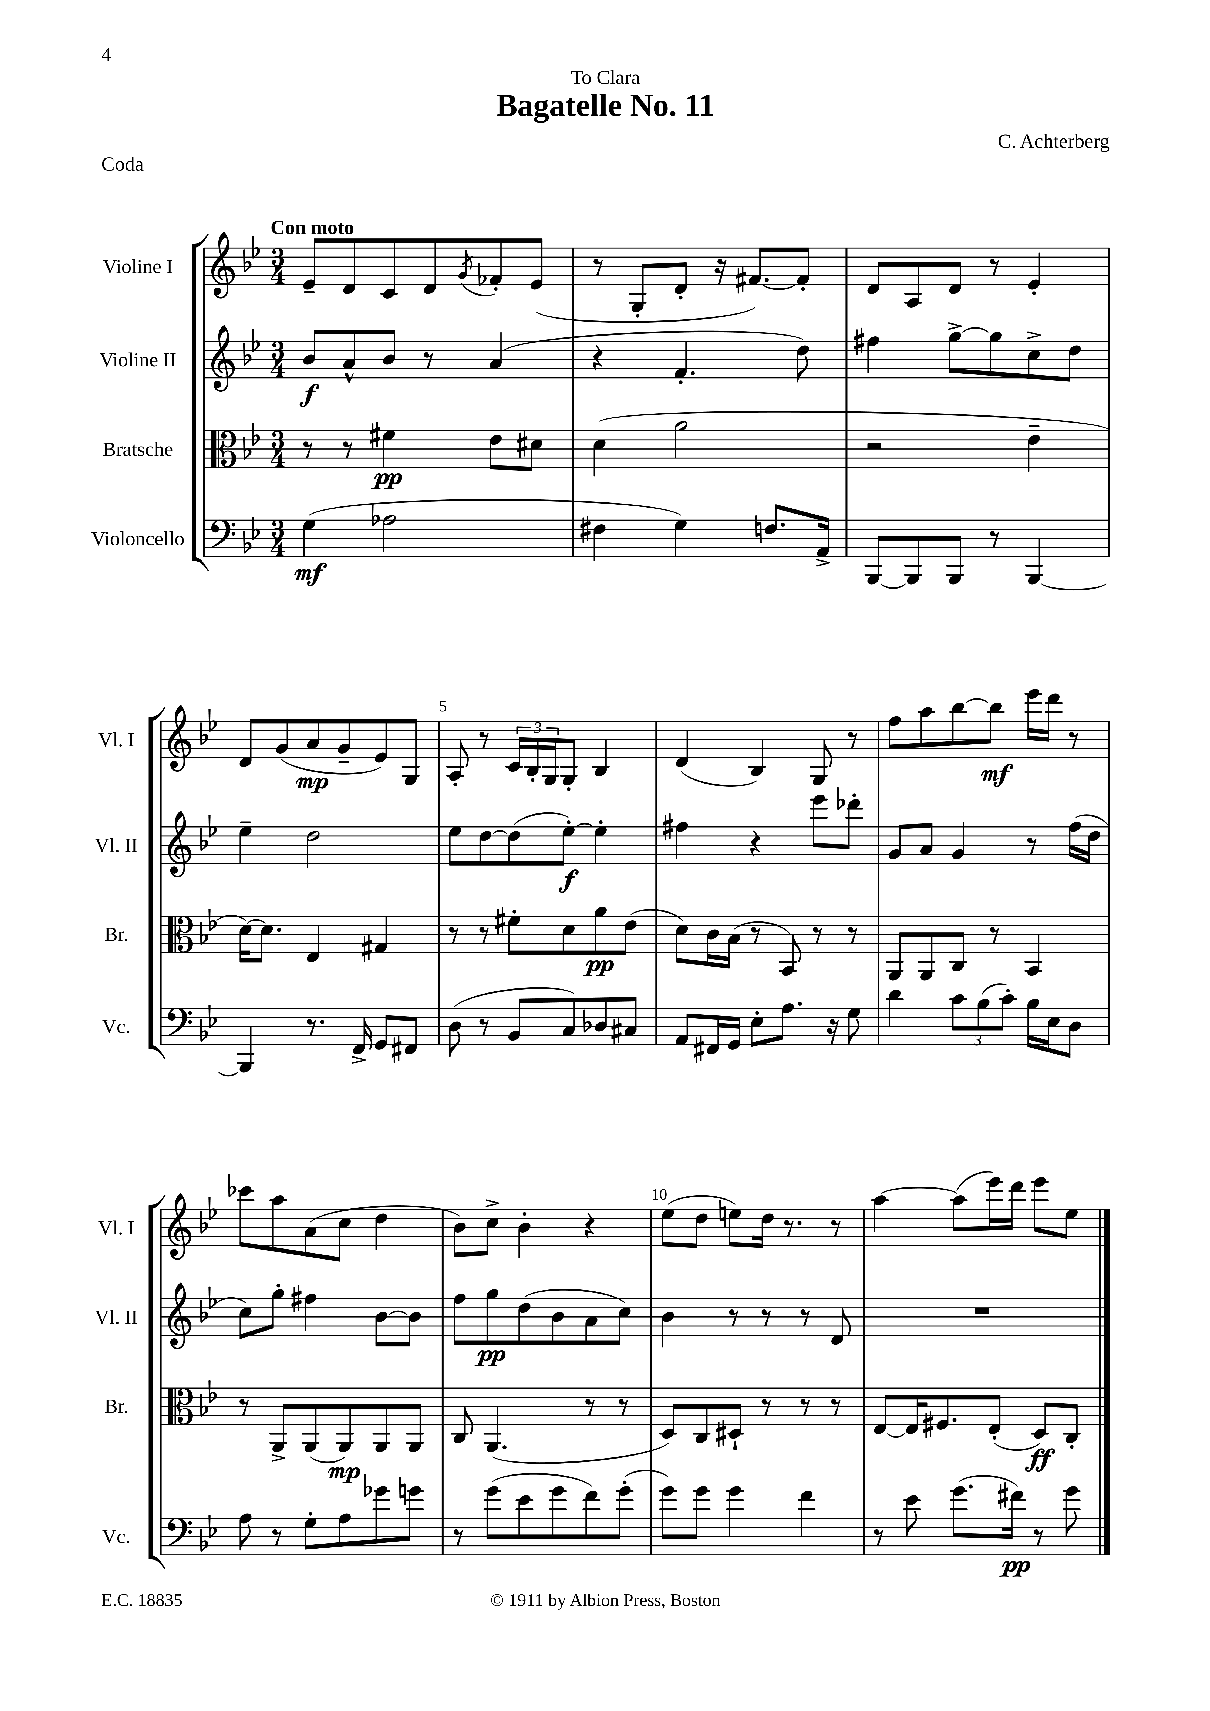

**kern	**kern	**kern	**kern
*staff4	*staff3	*staff2	*staff1
*clefF4	*clefC3	*clefG2	*clefG2
*k[b-e-]	*k[b-e-]	*k[b-e-]	*k[b-e-]
*M3/4	*M3/4	*M3/4	*M3/4
(4G	8r	8b-	8e-~
.	8r	8a^^	8d
2A-	4f#	8b-	8c
.	.	8r	8d
.	.	.	8qg
.	8e-	(4a	8f-'
.	8d#	.	(8e-
=	=	=	=
4F#	(4d	4r	8r
.	.	.	8G'
4G)	2a	4.f'	8d'
.	.	.	16r
.	.	.	[8.f#)
8.F	.	.	.
.	.	8dd)	8f#']
16AA^	.	.	.
=	=	=	=
[8BBB-	2r	4ff#	8d
8BBB-]	.	.	8A
8BBB-	.	[8gg^	8d
8r	.	8gg]	8r
[4BBB-	4e-~	8cc^	4e-'
.	.	8dd	.
=	=	=	=
4BBB-]	[16d)	4ee-~	8d
.	8.d]	.	.
.	.	.	(8g
8.r	4E-	2dd	8a
.	.	.	8g~
16FF^	.	.	.
8GG	4G#	.	8e-)
8FF#	.	.	8G
=	=	=	=
(8D	8r	8ee-	8A'
8r	8r	[8dd	8r
8BB-	8f#'	(8dd]	24c
.	.	.	24B-'
.	.	.	24G
8C)	8d	[8ee-')	8G'
8D-	8a	4ee-']	4B-
8C#	(8e-	.	.
=	=	=	=
8AA	8d)	4ff#	(4d
16FF#	16c	.	.
16GG	(16B-	.	.
8E-'	8r	4r	4B-)
8.A	8BB-)	.	.
.	8r	8eee-	8G
16r	.	.	.
8G	8r	8ddd-'	8r
=	=	=	=
4d	8AA	8g	8ff
.	8AA	8a	8aa
12c	8C	4g	[8bb-
(12B-	.	.	.
.	8r	.	8bb-]
12c')	.	.	.
16B-	4BB-	8r	16eee-
16E-	.	.	16ddd
8D	.	(16ff	8r
.	.	16dd	.
=	=	=	=
8A	8r	8cc)	8ccc-
8r	8AA^	8gg'	8aa
8G'	(8AA	4ff#	(8a
8A	8AA)	.	8cc
8g-	8AA	[8b-	4dd
8g	8AA	8b-]	.
=	=	=	=
8r	8C	8ff	8b-)
(8g	(4.AA	8gg	8cc^
8e-	.	(8dd	4b-'
8g	.	8b-	.
8f)	8r	8a	4r
(8g'	8r	8cc)	.
=	=	=	=
8g)	8D)	4b-	(8ee-
8g	8C	.	8dd
4g	8D#`	8r	8ee)
.	8r	8r	16dd
.	.	.	8.r
4f	8r	8r	.
.	8r	8d	8r
=	=	=	=
8r	[8E-	2.r	[4aa
8e-	16E-]	.	.
.	8.F#	.	.
(8.g	.	.	(8aa]
.	(8E-'	.	16eee-)
16f#)	.	.	16ddd
8r	8D)	.	8eee-
8g	8C'	.	8ee-
==	==	==	==
*-	*-	*-	*-
